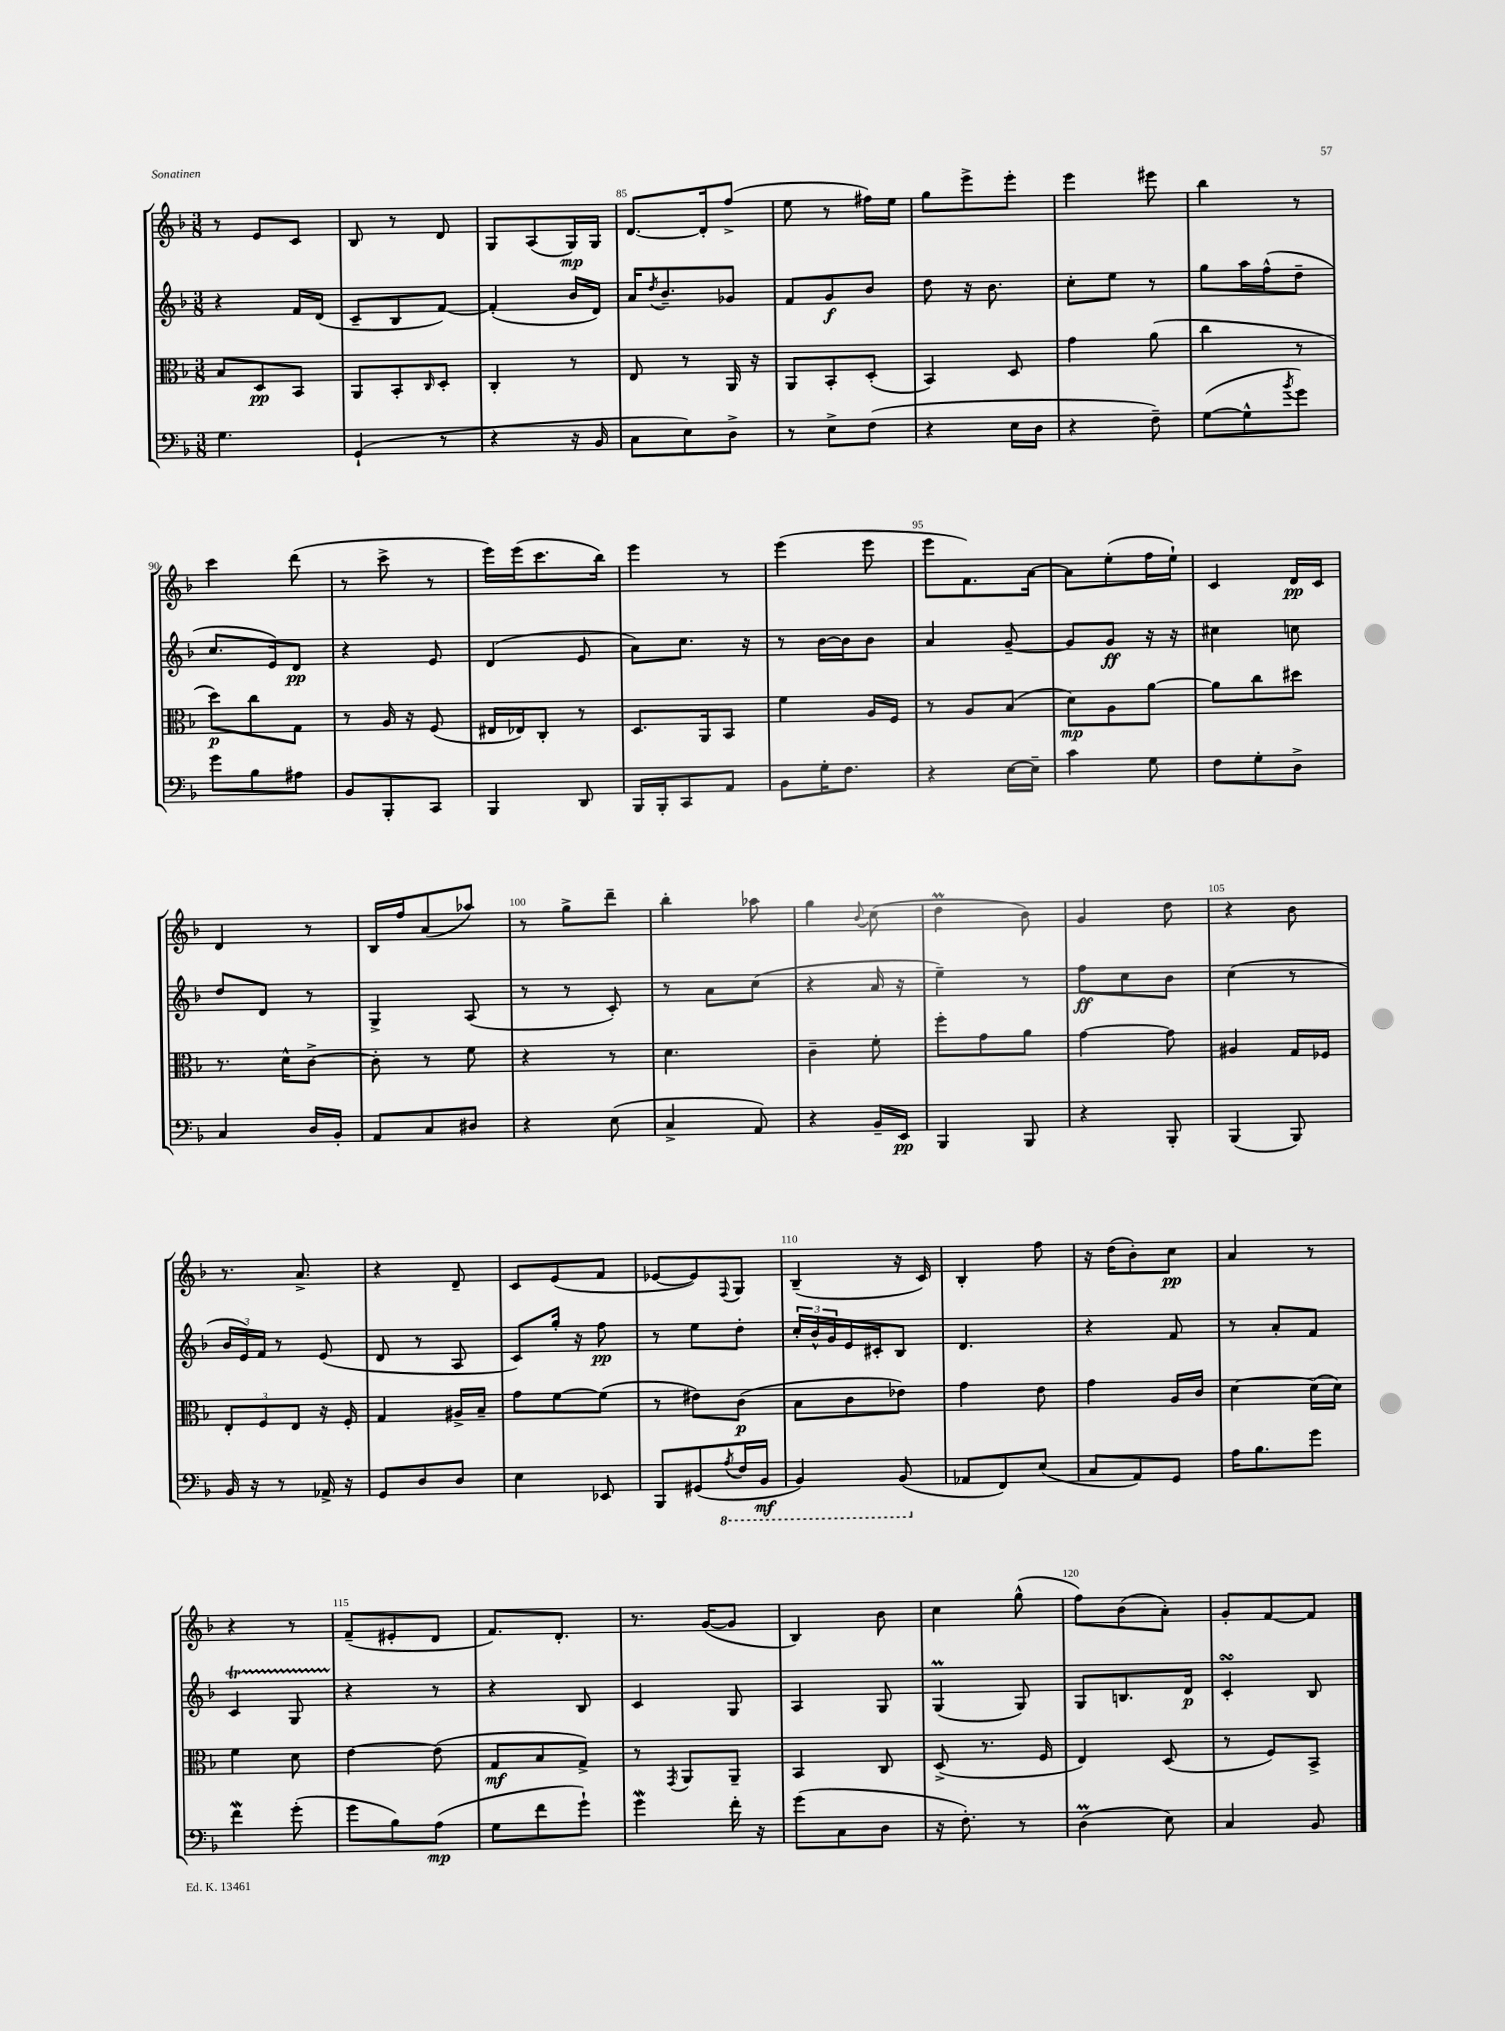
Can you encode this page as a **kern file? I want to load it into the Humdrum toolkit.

**kern	**kern	**kern	**kern
*staff4	*staff3	*staff2	*staff1
*clefF4	*clefC3	*clefG2	*clefG2
*k[b-]	*k[b-]	*k[b-]	*k[b-]
*M3/8	*M3/8	*M3/8	*M3/8
4.G	8B-	4r	8r
.	8D	.	8e
.	8BB-	16f	8c
.	.	(16d	.
=	=	=	=
(4GG`	8AA	8c~	8B-
.	8BB-'	8B-	8r
.	16qqC	.	.
8r	8D'	[8f)	8d
=	=	=	=
4r	4C'	(4f']	8G
.	.	.	(8A
16r	8r	16b-	16G)
16BB-	.	16d)	16G
=	=	=	=
8C	8E	16a	[8.d
.	.	8qdd	.
.	.	8.b-~	.
8E)	8r	.	.
.	.	.	16d']
8D^	16AA	8g-	(8ff^
.	16r	.	.
=	=	=	=
8r	8AA	8f	8ee
8E^	8BB-'	8g	8r
(8F	(8D'	8b-	16ff#)
.	.	.	16ee
=	=	=	=
4r	4BB-)	8dd	8gg
.	.	16r	8eee^
.	.	8.b-	.
16E	8D	.	8eee'
16D	.	.	.
=	=	=	=
4r	4g	8cc'	4eee
.	.	8ee	.
8F~)	(8a	8r	8eee#
=	=	=	=
([8G	4cc	8gg	4bb-
8G^^]	.	16aa	.
.	.	(16ff^^	.
8qb-	.	.	.
8g)	8r	8dd~	8r
=	=	=	=
8g	8dd)	8.cc	4ccc
8B-	8cc	.	.
.	.	16e)	.
8A#	8G	8d	(8ddd
=	=	=	=
8BB-	8r	4r	8r
8BBB-'	16A	.	8ccc^
.	16r	.	.
8CC	(8F	8e	8r
=	=	=	=
4BBB-	16E#	(4d	16eee)
.	16E-)	.	(16eee
.	8C'	.	8.ccc
8DD	8r	8e	.
.	.	.	16bb-)
=	=	=	=
16BBB-	8.D	8a)	4eee
16BBB-'	.	.	.
8CC	.	8.cc	.
.	16AA	.	.
8AA	8BB-	.	8r
.	.	16r	.
=	=	=	=
8BB-	4f	8r	(4eee
16G'	.	[16b-	.
8.F	.	16b-]	.
.	16A	8b-	8eee
.	16F	.	.
=	=	=	=
4r	8r	4a	8eee
.	8A	.	8.f)
[16E	(8B-	[8g~	.
16E~]	.	.	[16a
=	=	=	=
4c	8d)	8g]	8a]
.	8A	8g	(8ee'
8G	[8a	16r	16ff
.	.	16r	16ee`)
=	=	=	=
8F	8a]	4cc#	4c
8G'	8cc	.	.
8D^	8dd#	8cc	16d
.	.	.	16c
=	=	=	=
4C	8.r	8dd	4d
.	.	8d	.
.	16d^^	.	.
16D	[8c^	8r	8r
16BB-'	.	.	.
=	=	=	=
8AA	8c']	4G^	16B-
.	.	.	16ff
8C	8r	.	(8a
8D#	8f	(8A	8aa-)
=	=	=	=
4r	4r	8r	8r
.	.	8r	8gg^
(8E	8r	8c')	8ddd~
=	=	=	=
4C^	4.d	8r	4bb-'
.	.	8a	.
8AA)	.	(8cc	8aa-
=	=	=	=
4r	4c~	4r	4gg
.	.	.	8qqb-
16BB-~	8f'	16a	(8cc
16EE	.	16r	.
=	=	=	=
4BBB-	8ff'	4ee~)	4dd
.	8g	.	.
8BBB-	8a	8r	8b-)
=	=	=	=
4r	[4g	8ff	4g
.	.	8cc	.
8BBB-'	8g]	8b-	8dd
=	=	=	=
(4BBB-	4A#	(4cc	4r
8BBB-)	16G	8r	8b-
.	16F-	.	.
=	=	=	=
16BB-	12E'	24b-	8.r
.	.	24e)	.
16r	.	.	.
.	12F	24f	.
8r	.	8r	.
.	12E	.	.
.	.	.	8.a^
16AA-^	16r	(8e	.
16r	16F'	.	.
=	=	=	=
8GG	4G	8d	4r
8D	.	8r	.
8D	16A#^	8A	8d~
.	16B-~	.	.
=	=	=	=
4E	8g	8c)	8c
.	[8f	16gg'	(8e
.	.	16r	.
8EE-	(8f]	8ff	8f
=	=	=	=
8BBB-	8r	8r	[8e-
(8GG#	8e#)	8ee	8e-])
8qAA	.	.	8qqF
16FF	(8c	8dd'	8G
16BBB-	.	.	.
=	=	=	=
4BBB-)	8B-	24cc'	(4B-~
.	.	24b-^^	.
.	.	24g	.
.	8c	16e	.
.	.	16c#'	.
(8BBB-	8e-)	8B-	16r
.	.	.	16c)
=	=	=	=
8AA-	4g	4.d	4B-'
8FF)	.	.	.
(8E	8e	.	8ff
=	=	=	=
8C	4g	4r	16r
.	.	.	(16dd
8AA)	.	.	8b-')
8GG	16A	8f	8cc
.	16c	.	.
=	=	=	=
16A	[4d	8r	4a
8.B-	.	.	.
.	.	8a'	.
8g	(16d]	8f	8r
.	16d)	.	.
=	=	=	=
4f	4f	4c	4r
(8g'	8d	8G	8r
=	=	=	=
8g	[4e	4r	(8f~
8B-)	.	.	8e#'
(8A	(8e]	8r	8d
=	=	=	=
8G	8G	4r	8.f)
8f	8B-	.	.
.	.	.	8.d'
8g`)	8G^)	8B-	.
=	=	=	=
4g	8r	4c	8.r
.	8qGG	.	.
.	8AA	.	.
.	.	.	([16g
16f'	8AA~	8G	8g]
16r	.	.	.
=	=	=	=
(8g	4BB-	4A	4B-)
8C	.	.	.
8D	8C	8G	8b-
=	=	=	=
16r	(8D^	(4G	4cc
8.F')	.	.	.
.	8.r	.	.
8r	.	8G)	(8gg^^
.	16F	.	.
=	=	=	=
(4D	4E)	8G	8ff)
.	.	8.B	(8b-
8E)	(8D	.	8a')
.	.	16d	.
=	=	=	=
4C	8r	4c'	8g'
.	8F)	.	[8f
8BB-	8BB-^	8B-	8f]
==	==	==	==
*-	*-	*-	*-
